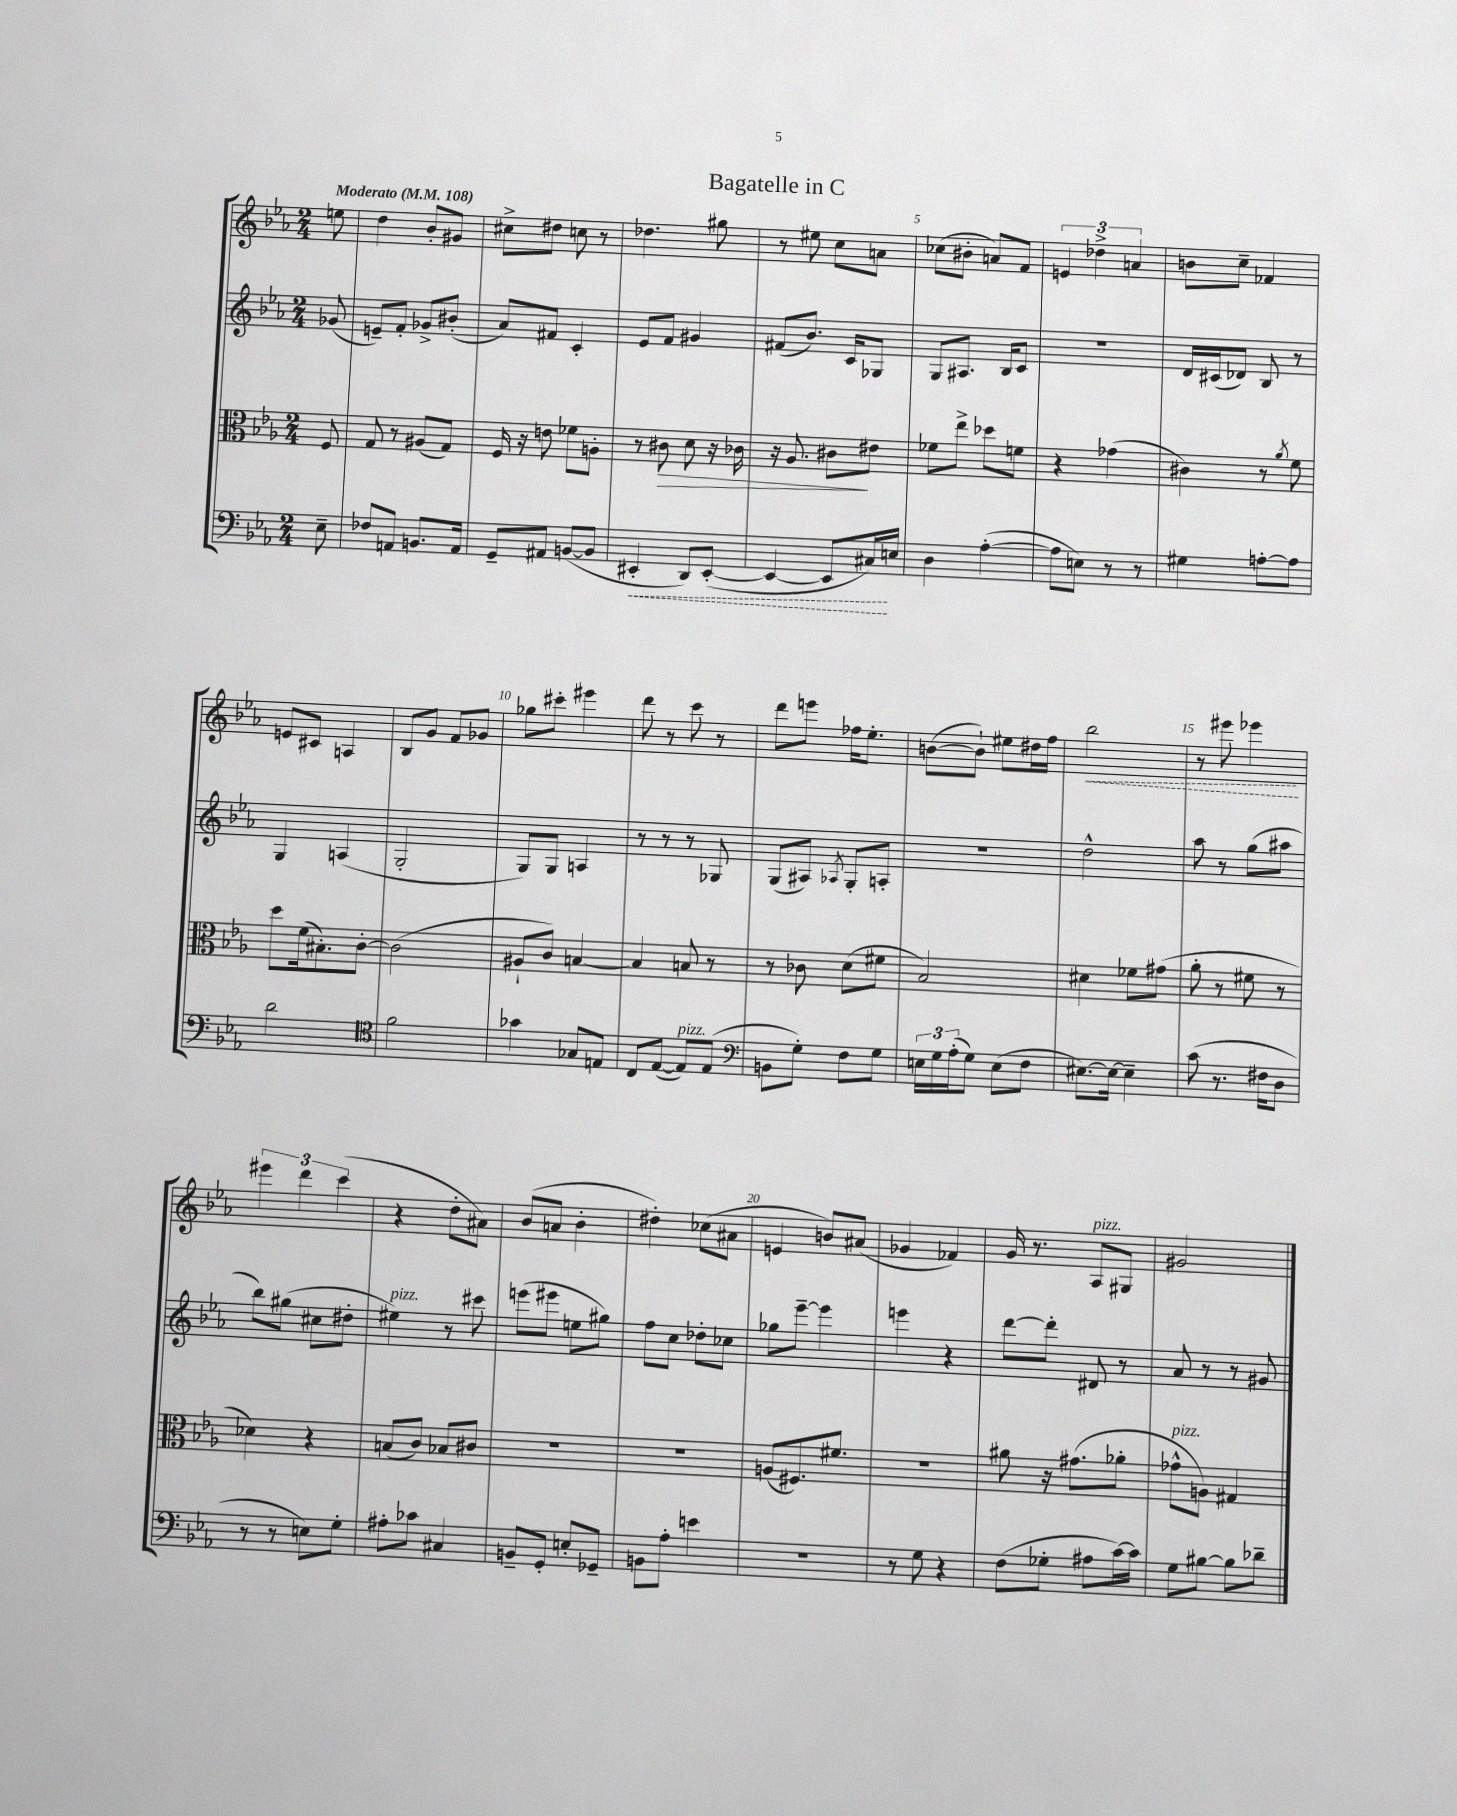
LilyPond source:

\header { title = "Bagatelle in C" }
<<
\new StaffGroup <<
\new Staff = "s0" {
    \clef treble \key ees \major \numericTimeSignature \time 2/4 \partial 8 \tempo "Moderato" 4 = 108
    e''8 |
    d''4 bes'8-. gis'8 |
    cis''8-> dis''8 c''8 r8 |
    des''4. gis''8 |
    r8 eis''8 c''8 a'8 |
    ces''8( bis'8-. a'8) f'8 |
    \tuplet 3/2 { e'4 des''4-> a'4 } |
    b'8 c''8-- fes'4 |
    e'8 cis'8 a4 |
    bes8 g'8 f'8 ges'8 |
    ges''8 cis'''8-. eis'''4 |
    d'''8 r8 c'''8 r8 |
    d'''8 e'''8 fes''16 ees''8.-. |
    b'8~( b'8-!) eis''8 dis''16 f''16 |
    \once \override Hairpin.style = #'dashed-line bes''2\< |
    r8 eis'''8 ees'''4\! |
    \tuplet 3/2 { eis'''4 d'''4 c'''4( } |
    r4 d''8-. ais'8) |
    bes'8( a'8 bes'4-. |
    dis''4-.) ces''8( ais'8 |
    e'4 b'8) ais'8( |
    ges'4 fes'4) |
    g'16 r8. aes8^\markup { \italic "pizz." } gis8 |
    gis'2 \bar "|." |
}
\new Staff = "s1" {
    \clef treble \key ees \major \numericTimeSignature \time 2/4 \partial 8
    ges'8( |
    e'8--) f'8-. ges'8-> bis'8-.( |
    aes'8) fis'8 c'4-. |
    ees'8 f'8 gis'4 |
    fis'8( bes'8.) c'16 ges8 |
    g8 ais8. bes16 c'8 |
    R2 |
    d'16 cis'16( des'8) bes8 r8 |
    g4 a4( |
    g2-. |
    g8) g8 a4 |
    r8 r8 r8 ges8 |
    g8( ais8) \acciaccatura { aes8 } g8-. a8-. |
    R2 |
    d''2-^ |
    aes''8 r8 g''8( ais''8 |
    bes''8) gis''8( cis''8 dis''8-. |
    eis''4^\markup { \italic "pizz." }) r8 cis'''8 |
    e'''8( eis'''8 e''8 gis''8) |
    f''8 c''8 des''8-. ces''8 |
    ges''8 ees'''8~-- ees'''4 |
    e'''4 r4 |
    d'''8~ d'''8-. dis'8 r8 |
    aes'8 r8 r8 gis'8 \bar "|." |
}
\new Staff = "s2" {
    \clef alto \key ees \major \numericTimeSignature \time 2/4 \partial 8
    f8 |
    g8 r8 ais8( g8) |
    f16 r16 e'8 fes'8 a8-. |
    r8 cis'8\> d'8 r16 ces'16 |
    r16 aes8. cis'8\! eis'8 |
    fes'8 ees''8-> des''8 f'8 |
    r4 ges'4( |
    cis'4) r8 \acciaccatura { aes'8 } f'8 |
    d''8 f'16( bis8.-.) c'8~-. |
    c'2( |
    ais8-! c'8) b4~ |
    b4 b8 r8 |
    r8 ces'8 d'8( fis'8 |
    bes2) |
    dis'4 fes'8 gis'8( |
    aes'8-. r8 fis'8 r8 |
    des'4) r4 |
    b8( c'8) bes8 cis'8 |
    R2 |
    R2 |
    a8( fis8.) fis'8. |
    r2 |
    ais'8 r16 gis'8.( aes'8-. |
    ges'8-^^\markup { \italic "pizz." } a8) gis4 \bar "|." |
}
\new Staff = "s3" {
    \clef bass \key ees \major \numericTimeSignature \time 2/4 \partial 8
    ees8-- |
    fes8 a,8 b,8. a,16 |
    g,8-- ais,8 b,8~( b,8 |
    \once \override Hairpin.style = #'dashed-line eis,4-.\< d,8) eis,8~-.( |
    eis,4~ eis,8 cis16\!) e16 |
    d4 aes4~-.( |
    aes8 e8) r8 r8 |
    gis4 a8~-. a8 |
    d'2 |
    \clef tenor f'2 |
    ges'4 ges8 e8 |
    c8 ees8~( ees8^\markup { \italic "pizz." }) ees8( |
    \clef bass b,8 g8-.) f8 g8 |
    \tuplet 3/2 { e16 g16 aes16-.( } g8) e8( f8 |
    eis8.~) eis16~ eis4-- |
    c'8( r8. fis16 d8 |
    r8 r8 e8) g8-. |
    ais8-. ces'8 cis4 |
    b,8-- g,8-. e8-. ges,8-- |
    b,8 aes8-. e'4 |
    r2 |
    r8 g8 r4 |
    f8( ges8-. ais8 c'16~) c'16 |
    g8 bis8~ bis8 des'8-- \bar "|." |
}
>>
>>
\layout { \context { \Score \override BarNumber.break-visibility = ##(#f #t #t) barNumberVisibility = #(every-nth-bar-number-visible 5) } }
